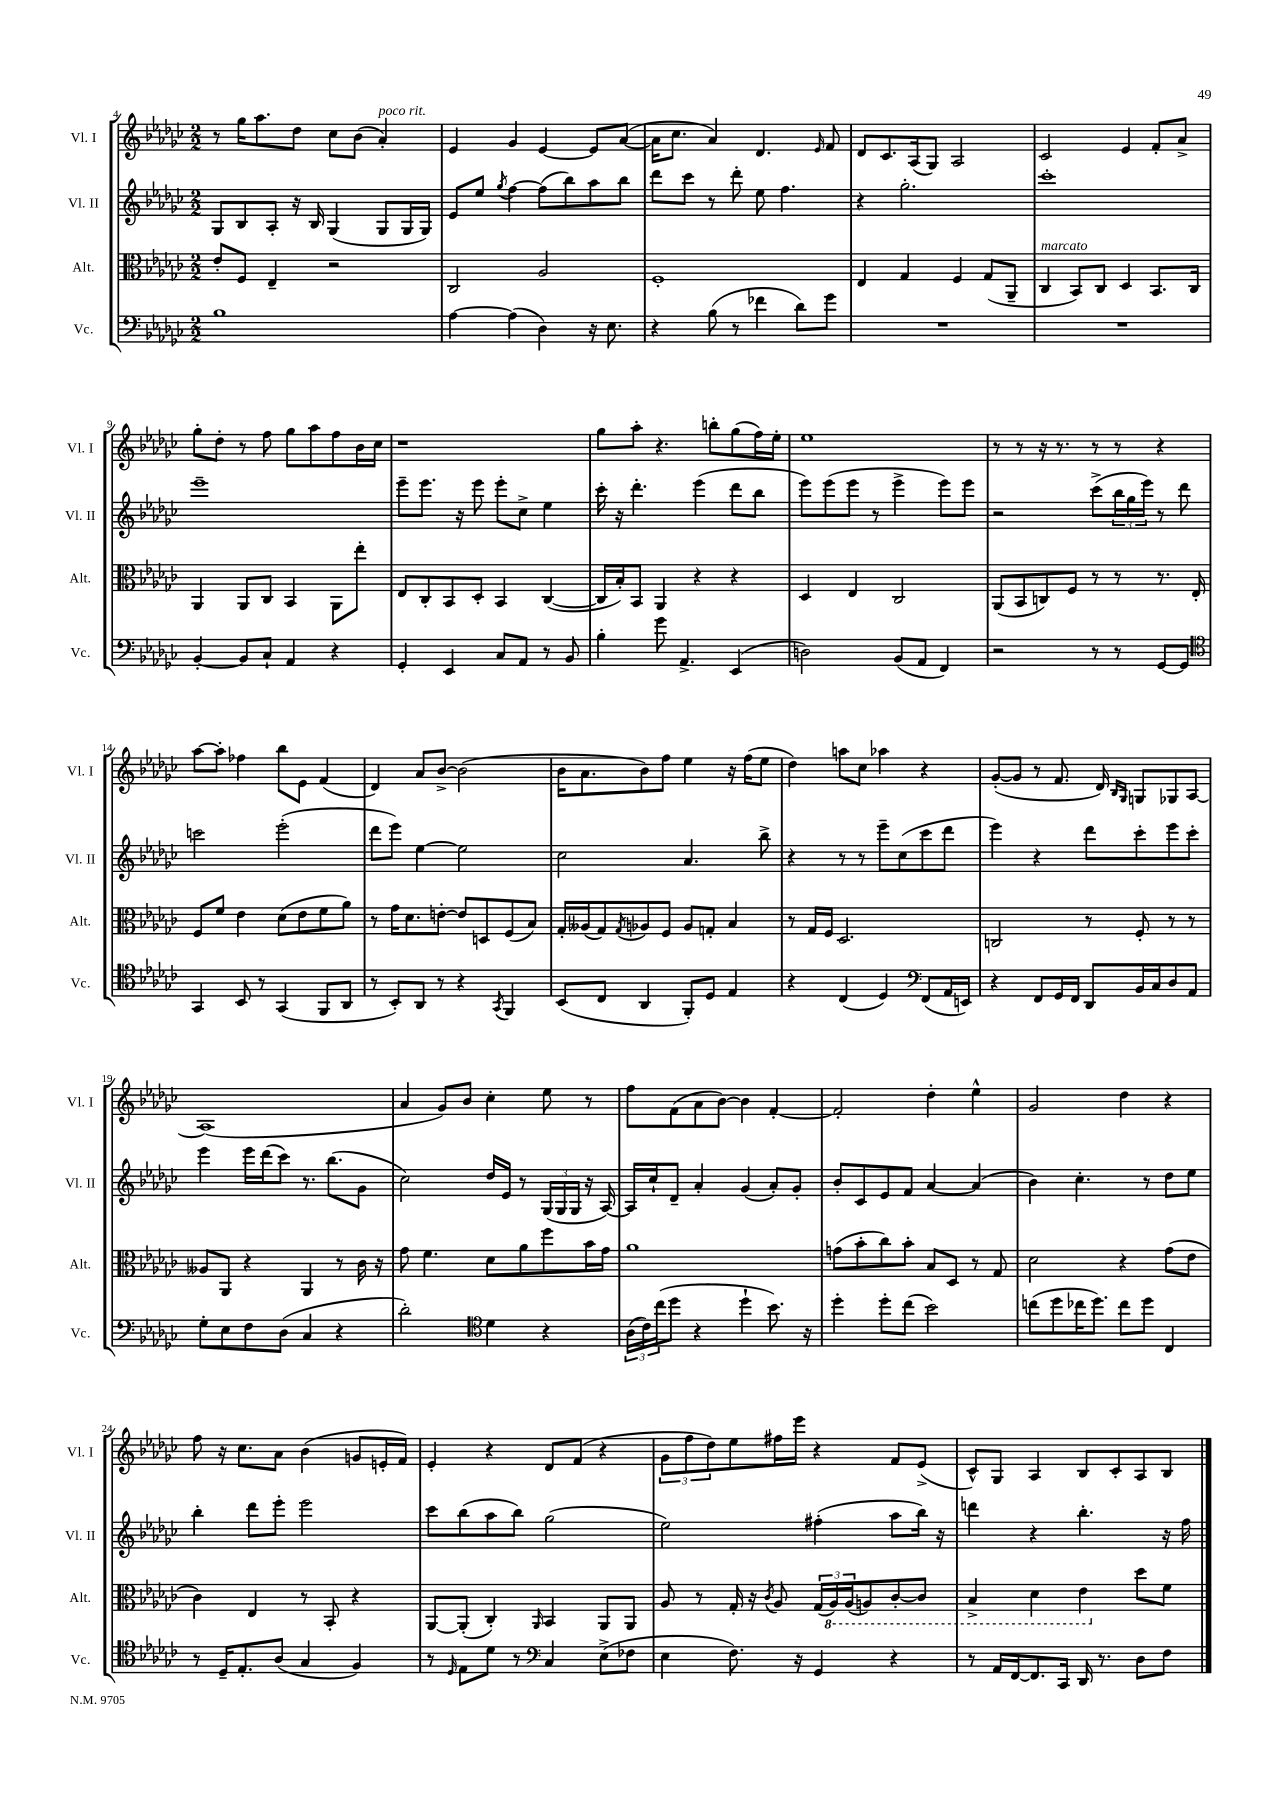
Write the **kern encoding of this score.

**kern	**kern	**kern	**kern
*part4	*part3	*part2	*part1
*staff4	*staff3	*staff2	*staff1
*I"Vc.	*I"Alt.	*I"Vl. II	*I"Vl. I
*I'Vc.	*I'Alt.	*I'Vl. II	*I'Vl. I
*clefF4	*clefC3	*clefG2	*clefG2
*k[b-e-a-d-g-c-]	*k[b-e-a-d-g-c-]	*k[b-e-a-d-g-c-]	*k[b-e-a-d-g-c-]
*M2/2	*M2/2	*M2/2	*M2/2
=4	=4	=4	=4
1B-	8e-'/L	8G-/L	8r
.	8F/J	8B-/	16gg-\KL
.	.	.	8.aa-\
.	4E-~/	8A-'/J	.
.	.	16r	8dd-\J
.	.	16B-/	.
.	2r	(4G-/	8cc-\L
.	.	.	(8b-\J
!	!	!	!LO:TX:a:i:t=poco rit.
.	.	8G-/L	4a-'/)
.	.	16G-/L	.
.	.	16G-/JJ)	.
=5	=5	=5	=5
[4A-\	2C-/	8e-/L	4e-/
.	.	8ee-/J	.
.	.	8qgg-/	.
(4A-\]	.	[4ff\	4g-/
4D-\)	2A-/	(8ff\L]	[4e-/
.	.	8bb-\)	.
16r	.	8aa-\	8e-/L]
8.E-\	.	.	.
.	.	8bb-\J	([8a-/J
=6	=6	=6	=6
4r	1F'	8ddd-\L	16a-\KL]
.	.	.	8.cc-\J
.	.	8ccc-\J	.
(8B-\	.	8r	4a-/)
8r	.	8ddd-'\	.
4f-X\	.	8ee-\	4.d-/
.	.	4.ff\	.
8d-\L)	.	.	.
.	.	.	16qqe-/
8g-\J	.	.	8f/
=7	=7	=7	=7
1r	4E-/	4r	8d-/L
.	.	.	8.c-/
.	4G-/	2.gg-'\	.
.	.	.	(16A-/k
.	.	.	8G-/J)
.	4F/	.	2A-/
.	(8G-/L	.	.
.	8AA-~/J	.	.
=8	=8	=8	=8
!	!LO:TX:a:i:t=marcato	!	!
1r	4C-/	1ccc-'	2c-/
.	8BB-/L)	.	.
.	8C-/J	.	.
.	4D-/	.	4e-/
.	8.BB-/L	.	8f'/L
.	.	.	8a-^/J
.	16C-/Jk	.	.
!!LO:LB:g=z
=9	=9	=9	=9
[4BB-'/	4AA-/	1eee-~	8gg-'\L
.	.	.	8dd-'\J
8BB-/L]	8AA-/L	.	8r
8C-`/J	8C-/J	.	8ff\
4AA-/	4BB-/	.	8gg-\L
.	.	.	8aa-\
4r	8AA-\L	.	8ff\
.	8ee-'\J	.	16b-\L
.	.	.	16cc-\JJ
=10	=10	=10	=10
4GG-'/	8E-/L	8eee-~\L	1r
.	8C-'/	8.eee-\J	.
4EE-/	8BB-/	.	.
.	.	16r	.
.	8D-'/J	8eee-\	.
8C-/L	4BB-/	8eee-'\L	.
8AA-/J	.	8cc-^\J	.
8r	([4C-/	4ee-\	.
8BB-/	.	.	.
=11	=11	=11	=11
4B-'\	16C-/LL]	16ccc-'\	8gg-\L
.	16B-'/J)	16r	.
.	8BB-/J	4.ddd-'\	8aa-'\J
8g-\	4AA-/	.	4.r
4.AA-^/	.	.	.
.	4r	(4eee-\	.
.	.	.	8bbn'\L
(4EE-/	4r	8ddd-\L	(8gg-\
.	.	8bb-\J	16ff\L)
.	.	.	16ee-'\JJ
=12	=12	=12	=12
2Dn\)	4D-/	8eee-\L)	1ee-
.	.	(8eee-\	.
.	4E-/	8eee-\J	.
.	.	8r	.
(8BB-/L	2C-/	4eee-^\	.
8AA-/J	.	.	.
4FF/)	.	8eee-\L)	.
.	.	8eee-\J	.
=13	=13	=13	=13
2r	(8AA-/L	2r	8r
.	8BB-/	.	8r
.	8Cn/)	.	16r
.	.	.	8.r
.	8F/J	.	.
8r	8r	(8ccc-^\L	8r
8r	8r	24bb-\L	8r
.	.	24gg-\	.
.	.	24eee-\JJ)	.
[8GG-/L	8.r	8r	4r
8GG-/J]	.	8ddd-\	.
.	16E-'/	.	.
!!LO:LB:g=z
=14	=14	=14	=14
*clefC4	*	*	*
4GG-/	8F/L	2cccn\	[8aa-\L
.	8f/J	.	8aa-'\J]
8BB-/	4e-\	.	4ff-X\
8r	.	.	.
(4GG-/	(8d-\L	(2eee-'\	8bb-\L
.	8e-\	.	8e-\J
8FF/L	8f\	.	(4f/
8AA-/J	8a-\J)	.	.
=15	=15	=15	=15
8r	8r	8ddd-\L	4d-/)
8BB-'/L)	16g-\KL	8eee-\J)	.
.	8.d-\	.	.
8AA-/J	.	[4ee-\	8a-/L
8r	[8en'\J	.	[8b-^/J
4r	8e/L]	2ee-\]	(2b-\]
.	8Dn/	.	.
8qGG-/	.	.	.
4FF/	(8F/	.	.
.	8B-/J)	.	.
=16	=16	=16	=16
(8BB-/L	16G-'/LL	2cc-\	16b-\KL
.	(16A--X/J	.	8.a-\
8C-/J	8G-/)	.	.
.	8qG-/	.	.
4AA-/	8A-X/	.	8b-\)
.	8F/J	.	8ff\J
8FF'/L)	8A-/L	4.a-/	4ee-\
8D-/J	8Gn'/J	.	.
4E-/	4B-/	.	16r
.	.	.	(16ff\KL
.	.	8bb-^\	8ee-\J
=17	=17	=17	=17
4r	8r	4r	4dd-\)
.	16G-/LL	.	.
.	16F/JJ	.	.
(4C-/	2.D-/	8r	8aan\L
.	.	8r	8cc-\J
4D-/)	.	8eee-~\L	4aa-X\
.	.	(8cc-\	.
*clefF4	*	*	*
(8FF/L	.	8ccc-\	4r
16AA-/L	.	8ddd-\J	.
16EEn/JJ)	.	.	.
=18	=18	=18	=18
4r	2Cn/	4eee-\)	([8g-'/L
.	.	.	8g-/J]
8FF/L	.	4r	8r
16GG-/L	.	.	8.f/
16FF/JJ	.	.	.
8DD-/L	8r	8ddd-\L	.
.	.	.	16d-/)
.	.	.	16qqB-/LL
.	.	.	16qqG-/JJ
16BB-/L	8F'/	8ccc-'\	8Gn/L
16C-/J	.	.	.
8D-/	8r	8eee-\	8G-X/
8AA-/J	8r	8ccc-'\J	[8A-/J
!!LO:LB:g=z
=19	=19	=19	=19
8G-'\L	8A--X/L	4eee-\	(1A-]
8E-\	8AA-/J	.	.
8F\	4r	16eee-\LL	.
.	.	(16ddd-\J	.
(8D-\J	.	8ccc-\J)	.
4C-/	4AA-/	8.r	.
.	.	(8.bb-\L	.
4r	8r	.	.
.	16c-\	8g-\J	.
.	16r	.	.
=20	=20	=20	=20
2d-'\)	8g-\	2cc-\)	4a-/
.	4.f\	.	.
.	.	.	8g-/L)
.	.	.	8b-/J
*clefC4	*	*	*
4d-\	8d-\L	16dd-/LL	4cc-'\
.	.	16e-/JJ	.
.	8a-\	8r	.
4r	8ff\	(24G-/LL	8ee-\
.	.	24G-/	.
.	.	24G-/JJ	.
.	16b-\L	16r	8r
.	16g-\JJ	[16A-/)	.
=21	=21	=21	=21
(24A-\LL	1a-	16A-/LL]	8ff\L
24c-\)	.	.	.
.	.	16cc-`/J	.
(24cc-\J	.	.	.
8dd-\J	.	8d-~/J	(8f\
4r	.	4a-'/	8a-\
.	.	.	[8b-\J)
4dd-`\	.	(4g-/	4b-\]
8.b-\)	.	8a-'/L)	[4f'/
.	.	8g-'/J	.
16r	.	.	.
=22	=22	=22	=22
4dd-'\	(8gn\L	8b-'/L	2f'/]
.	8b-'\	8c-/	.
8dd-'\L	8cc-\)	8e-/	.
(8cc-\J	8b-'\J	8f/J	.
2b-\)	8B-/L	[4a-/	4dd-'\
.	8D-/J	.	.
.	8r	(4a-/]	4ee-^^\
.	8G-/	.	.
=23	=23	=23	=23
(8ccn\L	2d-\	4b-\)	2g-/
8dd-\	.	.	.
16cc-X\K	.	4.cc-'\	.
8.dd-\J)	.	.	.
8cc-\L	4r	.	4dd-\
8dd-\J	.	8r	.
4C-/	(8g-\L	8dd-\L	4r
.	8e-\J	8ee-\J	.
!!LO:LB:g=z
=24	=24	=24	=24
8r	4c-\)	4bb-'\	8ff\
16D-~/KL	.	.	16r
8.E-'/	.	.	8.cc-\L
.	4E-/	8ddd-\L	.
(8A-/J	.	8eee-'\J	8a-\J
4G-/	8r	2eee-\	(4b-\
.	8BB-'/	.	.
4F/)	4r	.	8gn/L
.	.	.	16en'/L
.	.	.	16f/JJ)
=25	=25	=25	=25
8r	[8AA-/L	8ccc-\L	4e-'/
16qqD-/	.	.	.
8E-\L	(8AA-'/J]	(8bb-\	.
8d-\J	4C-'/)	8aa-\	4r
8r	.	8bb-\J)	.
*clefF4	*	*	*
.	16qqAA-/	.	.
4C-/	4BB-/	(2gg-\	8d-/L
.	.	.	(8f/J
(8E-^\L	8AA-/L	.	4r
8F-X\J	8AA-/J	.	.
=26	=26	=26	=26
4E-\	8A-/	2ee-\)	12g-\L
.	.	.	12ff\
.	8r	.	.
.	.	.	12dd-\)
8.F\)	16G-'/	.	8ee-\
.	16r	.	.
.	8qc-/	.	.
.	8A-/	.	16ff#X\L
16r	.	.	16eee-\JJ
4GG-/	(24G-/LL	(4ff#X'\	4r
*	*8ba	*	*
.	24AA-/)	.	.
.	(24AA-/J	.	.
.	8AAn/)	.	.
4r	[8C-'/	8aa-\L	8f/L
.	8C-/J]	16bb-\Jk)	(8e-^/J
.	.	16r	.
=27	=27	=27	=27
8r	4BB-^/	4dddn\	8c-^^/L)
16AA-/LL	.	.	8G-/J
[16FF/J	.	.	.
8.FF/]	4D-\	4r	4A-/
16CC-/Jk	.	.	.
16DD-/	4E-\	4.bb-'\	8B-/L
8.r	.	.	.
.	.	.	8c-'/
*	*X8ba	*	*
8D-\L	8dd-\L	.	8A-/
8F\J	8f\J	16r	8B-/J
.	.	16ff\	.
==	==	==	==
*-	*-	*-	*-
